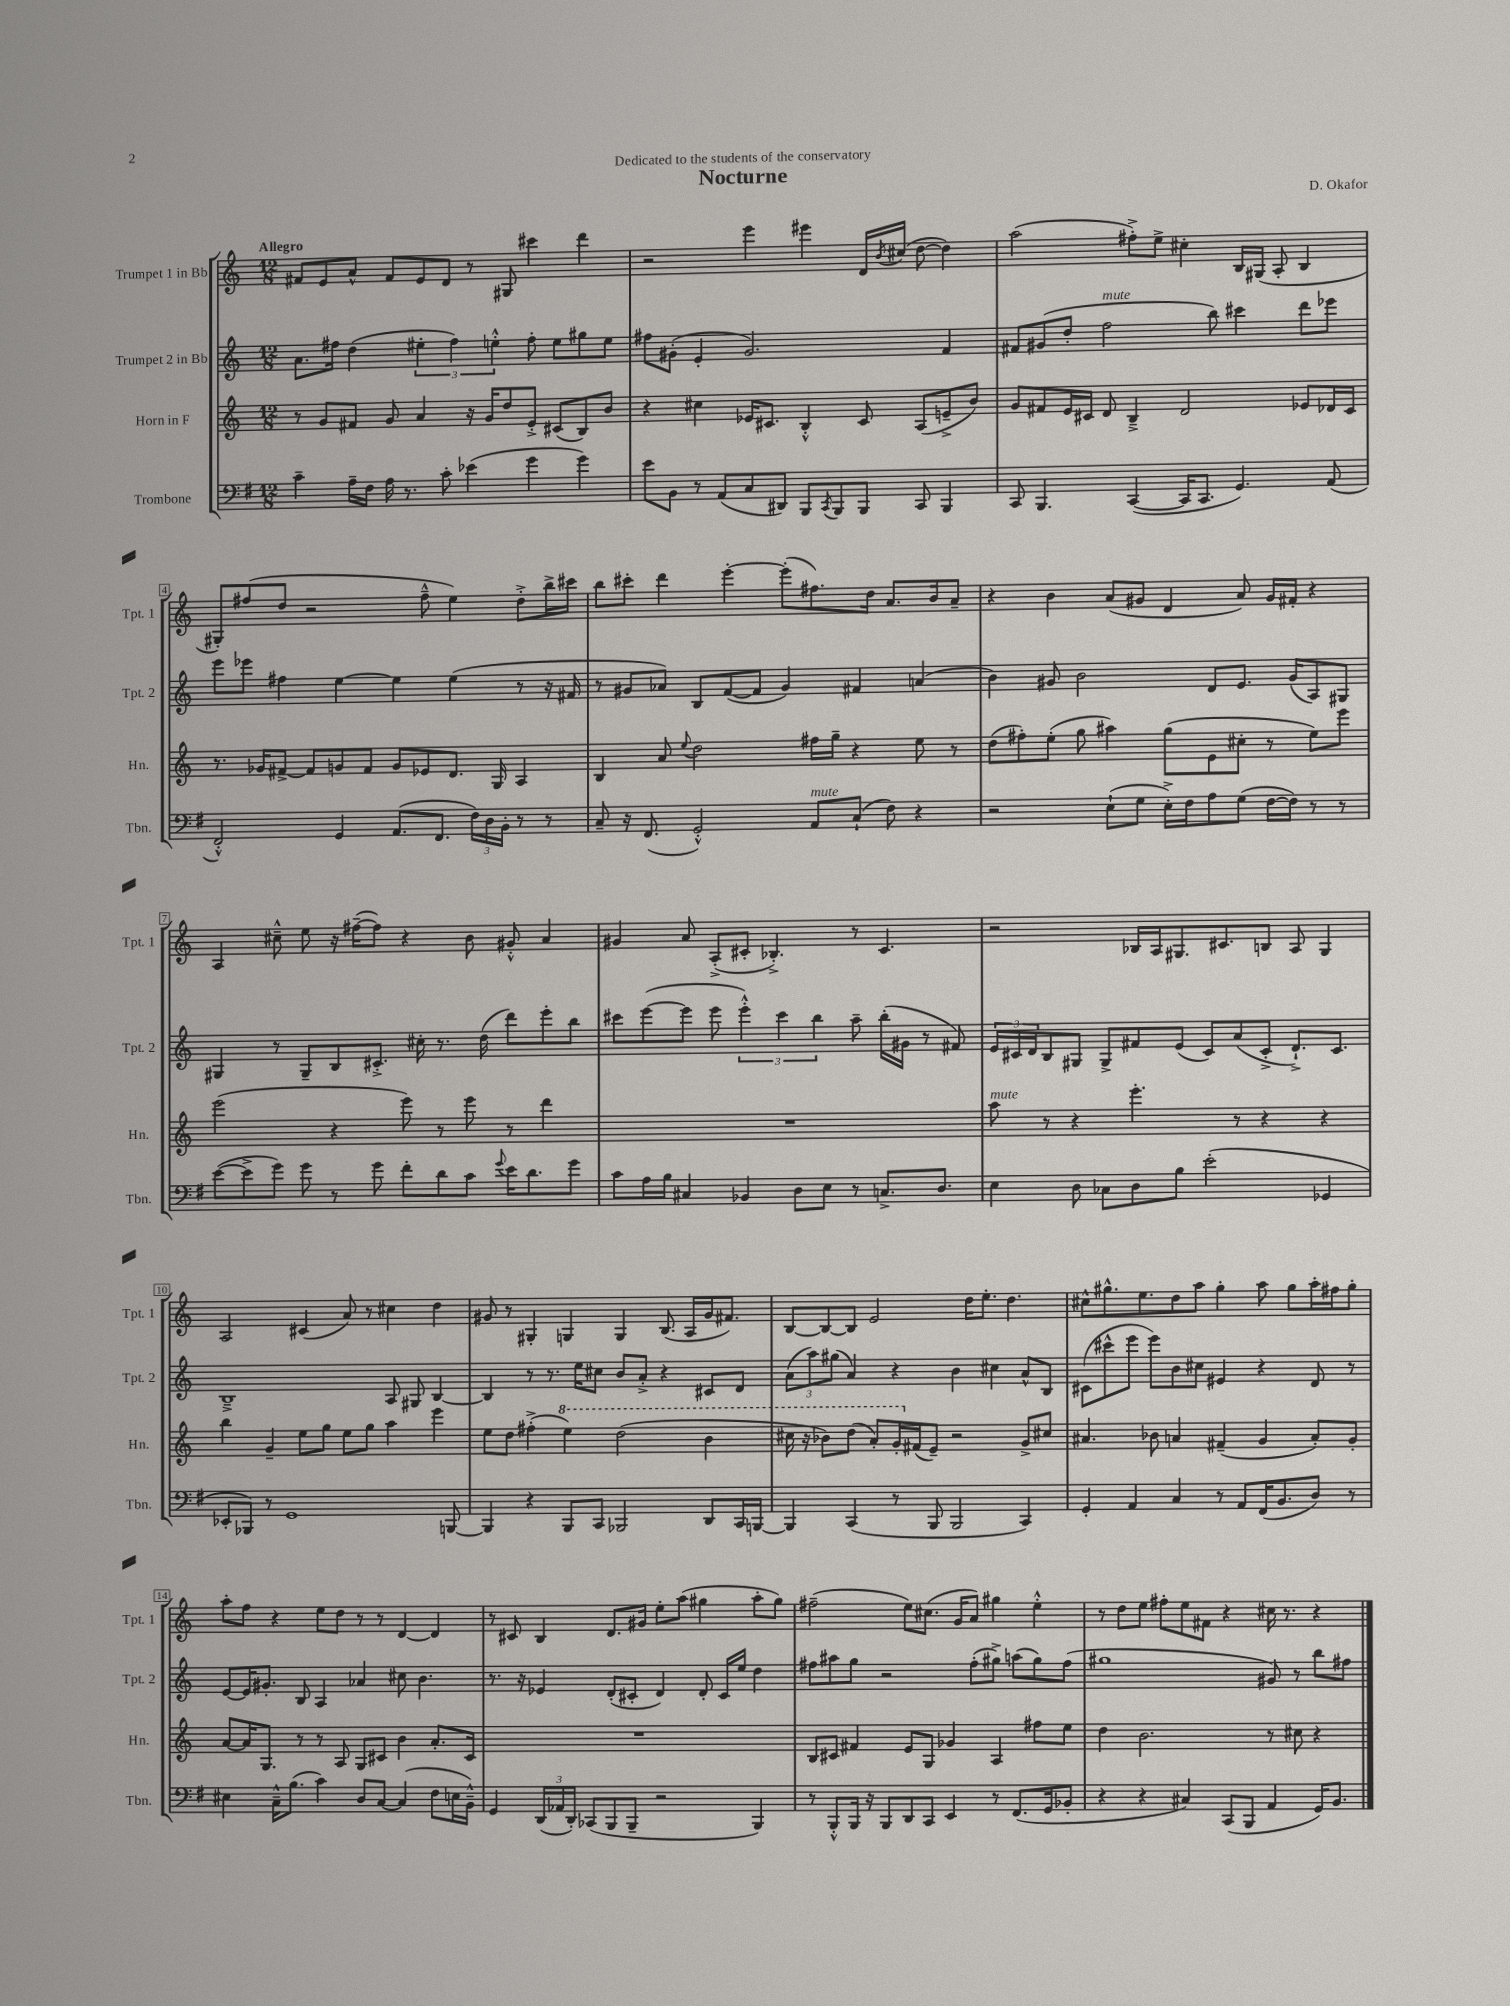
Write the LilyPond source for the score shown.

\header { title = "Nocturne" composer = "D. Okafor" dedication = "Dedicated to the students of the conservatory" }
<<
\new StaffGroup <<
\new Staff = "s0" \with { instrumentName = "Trumpet 1 in Bb" shortInstrumentName = "Tpt. 1" } {
    \clef treble \key c \major \numericTimeSignature \time 12/8 \tempo "Allegro"
    fis'8 e'8 a'8-^ fis'8 e'8 d'8 r8 gis8 cis'''4 d'''4 |
    r2 e'''4 eis'''4 d'16 \acciaccatura { b'8 } cis''16( d''8~ d''4) |
    a''2( fis''8-.->) e''8-> cis''4-. b16 gis16( a8-. b4 |
    gis8-.) fis''8( d''8 r2 fis''8---^ e''4) d''8-.-> b''16-> cis'''16 |
    b''8 cis'''8-. d'''4 e'''4~-. e'''8-.( fis''8.) d''16 a'8. b'16 a'8-- |
    r4 b'4 a'8( gis'8 d'4 a'8) gis'16 fis'16-. r4 |
    a4 cis''8---^ e''8 r16 fis''16~--( fis''8) r4 b'8 gis'8-.-^ a'4 |
    gis'4 a'8 a8-.->( cis'8-. bes4.-.->) r8 cis'4. |
    r2 bes16 a16 gis8. cis'8. b8 a8 gis4 |
    a2 cis'4( a'8) r8 cis''4 d''4 |
    gis'8 r8 gis4-. g4 g4 b8.( a16 gis'16 fis'8.) |
    b8~ b8~ b8 e'2 d''16 e''8.-. d''4. |
    cis''8-^ gis''8.-^ e''8. d''8 a''8 gis''4-. a''8 gis''8 a''16-. fis''16 gis''8-. |
    a''8-. f''8 r4 e''8 d''8 r8 r8 d'4~ d'4 |
    r8 cis'8 b4 d'8. gis'16 e''8-. a''8( gis''4 a''8-. gis''8) |
    fis''2--( e''8) cis''8.( g'16 a'8) gis''4 e''4-.-^ |
    r8 d''8 e''8 fis''8-. e''8 fis'8 r4 cis''16 r8. r4 \bar "|." |
}
\new Staff = "s1" \with { instrumentName = "Trumpet 2 in Bb" shortInstrumentName = "Tpt. 2" } {
    \clef treble \key c \major \numericTimeSignature \time 12/8
    a'8. fis''16 d''4( \tuplet 3/2 { eis''4-. fis''4) e''4-.-^ } fis''8-. e''8 gis''8 e''8 |
    fis''8 gis'8-.( e'4-. gis'2.) f'4 |
    fis'8 gis'8( d''8-. f''2^\markup { \italic "mute" } b''8) cis'''4 d'''8 ees'''8 |
    e'''8 ees'''8 fis''4 e''4~ e''4 e''4( r8 r16 fis'16 |
    r8 gis'8 aes'8) b8 f'8~( f'8 gis'4) fis'4 a'4( |
    b'4) gis'8 b'2 d'8 e'8. gis'16( a8) gis8 |
    gis4 r8 gis8-- b8 cis'8.-.-> cis''16-. r8. d''16( d'''8) e'''8-. b''8 |
    cis'''8 e'''8~( e'''8 e'''8 \tuplet 3/2 { e'''4-.-^) cis'''4 b''4 } a''8-- b''16-.( gis'16 r8 fis'8) |
    \tuplet 3/2 { e'16 cis'16 d'16 } b8 gis8 gis8-> fis'8 e'8( cis'8) a'8( cis'8-.-> d'8.-!->) cis'8. |
    b1---> a8 gis8 b4~ |
    b4 r8 r8. e''16 cis''8 b'8 a'8-.-> r4 cis'8 d'8 |
    \tuplet 3/2 { a'8( a''8) gis''8( } a'4) r4 b'4 cis''4 a'8-^ b8 |
    cis'8( cis'''8-^ e'''8 e'''8) b'8 cis''8 eis'4 r4 d'8 r8 |
    e'8~ e'16 gis'8.-. b8 a4 aes'4 cis''8 b'4. |
    r8. r16 ees'4 d'8-.( cis'8-. d'4) d'8-. cis'16 e''16 d''4 |
    fis''8 ais''8 g''8 r2 fis''8-.( gis''8->) a''8( gis''8) fis''8( |
    gis''1 gis'8) r8 b''8 fis''8 \bar "|." |
}
\new Staff = "s2" \with { instrumentName = "Horn in F" shortInstrumentName = "Hn." } {
    \clef treble \key c \major \numericTimeSignature \time 12/8
    r8 g'8 fis'8 g'8 a'4 r16 g'16 d''8 e'8-.-> cis'8( b8) b'8 |
    r4 cis''4 ees'16 cis'8. b4-.-^ cis'8 a8( e'8---> b'8) |
    g'8 fis'8 e'16 cis'16 d'8 b4---> d'2 ees'8 des'16 cis'16 |
    r8. ges'16 fis'8~-> fis'8 g'8 fis'8 g'8 ees'8 d'8. g16 a4 |
    b4 a'8 \appoggiatura { e''8 } d''2 fis''16 g''16-- r4 e''8 r8 |
    d''8( fis''8-.) e''8-.( g''8 ais''4) g''8( e'8 cis''8-. r8 e''8) e'''8 |
    e'''2( r4 e'''8) r8 e'''8 r8 d'''4 |
    R1. |
    a''8^\markup { \italic "mute" } r8 r4 e'''4.-. r8 r4 r4 |
    b''4 g'4-- e''8 g''8 e''8 g''8 a''4 e'''4 |
    e''8 d''8 fis''4-.->( \ottava #1 e'''4) d'''2( b''4 |
    cis'''16 r16 bes''8) d'''8( a''8-.) g''16-. \ottava #0 fis'16( e'8--) r2 g'8-> cis''8 |
    ais'4. bes'8 a'4 fis'4--( g'4 a'8-.) g'8-. |
    a'8~ a'16 g8. r8 r8 a8 g8 cis'8 b'4 a'8.-. cis'16 |
    R1. |
    b8 cis'8 fis'4 e'8 g8 ges'4 a4 fis''8 e''8 |
    d''4 b'2. r8 cis''8 r4 \bar "|." |
}
\new Staff = "s3" \with { instrumentName = "Trombone" shortInstrumentName = "Tbn." } {
    \clef bass \key g \major \numericTimeSignature \time 12/8
    c'4-- a16-- fis16 a16 r8. c'8-. ees'4( g'4 g'4) |
    e'8 b,8 r8 a,8( c8 dis,8) b,,8 \acciaccatura { c,8 } b,,8 b,,8 c,8 b,,4 |
    c,8 b,,4. c,4~( c,16 c,8. g,4.) a,8( |
    fis,2-.-^) g,4 a,8.( fis,8. \tuplet 3/2 { fis16) d16 b,16-. } r8 r8 |
    c8-- r16 fis,8.( g,2-.-^) a,8^\markup { \italic "mute" } c8-!( fis8) r4 |
    r2 e8-!( g8 e16-.->) fis16 a8 g8( fis16~ fis16) r8 r8 |
    e'8~( e'8-> g'8) g'8 r8 g'8 fis'8-. d'8 c'8 \appoggiatura { g'8 } e'16 d'8. g'8 |
    c'8 a16 b16 cis4 bes,4 d8 e8 r8 c8.-> d8. |
    e4 d8 ces8 d8 b8 e'2-.( ges,4 |
    ees,8-. bes,,8) r8 g,1 b,,8~ |
    b,,4 r4 b,,8 c,8 bes,,2 d,8 c,16 b,,16~ |
    b,,4 c,4( r8 b,,8 b,,2 c,4) |
    g,4-. a,4 c4 r8 a,8 fis,16( b,8. d8) r8 |
    eis4 c16---^ b8.( c'4) d8 c8~ c4( fis8 e16 b,16---^) |
    g,4 \tuplet 3/2 { d,16( aes,16 d,16-.) } ces,8( b,,8 b,,8-- r2 b,,4) |
    r8 b,,8-.-^ b,,16 r16 b,,8 d,8 c,8 e,4 r8 fis,8.( g,16 bes,8-. |
    r4 r4 cis4) c,8( b,,8 a,4 g,16) b,8. \bar "|." |
}
>>
>>
\layout { \context { \Score \override BarNumber.stencil = #(make-stencil-boxer 0.1 0.3 ly:text-interface::print) } }
